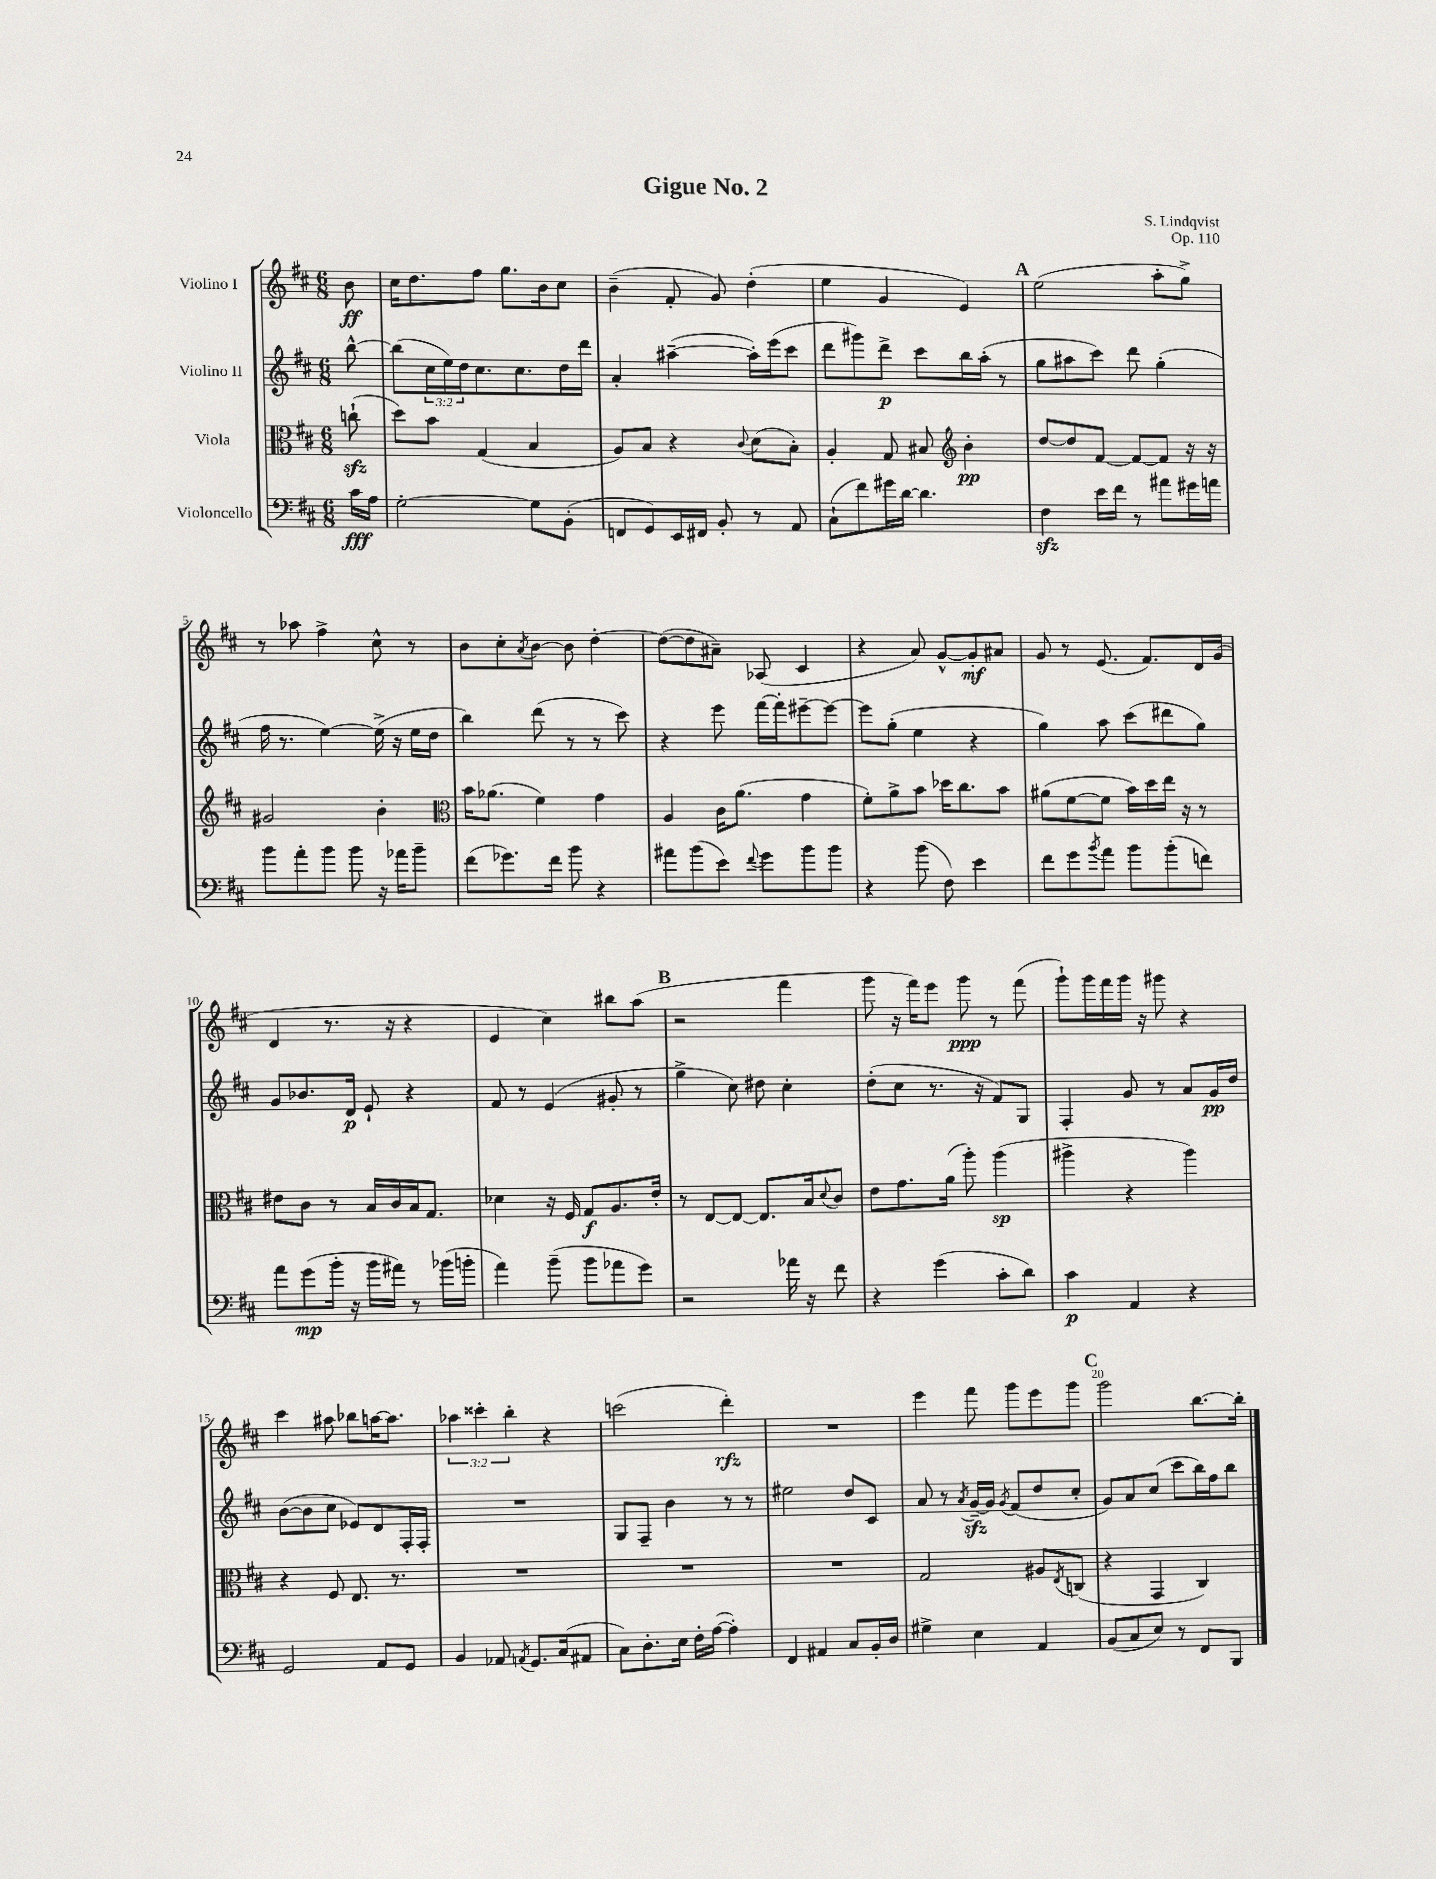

**kern	**dynam	**kern	**dynam	**kern	**dynam	**kern	**dynam
*part4	*part4	*part3	*part3	*part2	*part2	*part1	*part1
*staff4	*staff4	*staff3	*staff3	*staff2	*staff2	*staff1	*staff1
*I"Violoncello	*	*I"Viola	*	*I"Violino II	*	*I"Violino I	*
*clefF4	*	*clefC3	*	*clefG2	*	*clefG2	*
*k[f#c#]	*	*k[f#c#]	*	*k[f#c#]	*	*k[f#c#]	*
*M6/8	*	*M6/8	*	*M6/8	*	*M6/8	*
=	=	=	=	=	=	=	=
16c#\LL	fff	(8ccnzz`\	.	[8bb^^\	.	8b\	ff
16A\JJ	.	.	.	.	.	.	.
=1	=1	=1	=1	=1	=1	=1	=1
[2G'\	.	8dd\L)	.	(8bb\L]	.	16cc#\KL	.
.	.	.	.	.	.	8.dd\	.
.	.	8b\J	.	24cc#\L	.	.	.
.	.	.	.	24ee\)	.	.	.
.	.	.	.	24dd\J	.	.	.
.	.	(4G/	.	8.cc#\	.	8ff#\J	.
.	.	.	.	.	.	8.gg\L	.
.	.	.	.	8.cc#\	.	.	.
8G\L]	.	4B/	.	.	.	.	.
.	.	.	.	.	.	16b\k	.
(8BB'\J	.	.	.	16dd\L	.	8cc#\J	.
.	.	.	.	16ddd\JJ	.	.	.
=2	=2	=2	=2	=2	=2	=2	=2
8FFn/L	.	8A/L)	.	4a'/	.	(4b~\	.
8GG/)	.	8B/J	.	.	.	.	.
16EE/L	.	4r	.	([4aa#X~\	.	8f#'/	.
16FF#X/JJ	.	.	.	.	.	.	.
8BB'/	.	.	.	.	.	8g/)	.
.	.	8qqc#/	.	.	.	.	.
8r	.	(8d\L	.	16aa#'\LL])	.	(4dd'\	.
.	.	.	.	(16eee\J	.	.	.
8AA/	.	8B'\J)	.	8ccc#\J	.	.	.
=3	=3	=3	=3	=3	=3	=3	=3
(8C#`\L	.	4A'/	.	8ddd\L	.	4ee\	.
8f#\)	.	.	.	8ggg#X\)	.	.	.
16g#X\L	.	8G/	.	8ddd^\J	p	4g/	.
[16d\JJ	.	.	.	.	.	.	.
4.d\]	.	8B#X/	.	8ccc#\L	.	.	.
*	*	*clefG2	*	*	*	*	*
.	.	4b'\	pp	16bb\L	.	4e/)	.
.	.	.	.	(16aa'\JJ	.	.	.
.	.	.	.	8r	.	.	.
!!LO:REH:place=s1:t=A
=4	=4	=4	=4	=4	=4	=4	=4
4F#zz\	.	[8dd/L	.	8gg\L	.	(2ee\	.
.	.	8dd/]	.	8aa#X\	.	.	.
16e\LL	.	[8f#/J	.	8ccc#\J)	.	.	.
16f#\JJ	.	.	.	.	.	.	.
8r	.	8f#/L_	.	8ddd\	.	.	.
8a#X\L	.	8f#/J]	.	(4gg'\	.	8aa'\L	.
16g#X\L	.	16r	.	.	.	8gg^\J)	.
16an\JJ	.	16r	.	.	.	.	.
!!LO:LB:g=z
=5	=5	=5	=5	=5	=5	=5	=5
8b\L	.	2g#X/	.	16ff#\	.	8r	.
.	.	.	.	8.r	.	.	.
8a'\	.	.	.	.	.	8aa-X\	.
8b\J	.	.	.	[4ee\)	.	4ff#^\	.
8b\	.	.	.	.	.	.	.
16r	.	4b'\	.	(16ee^\]	.	8cc#^^\	.
16a-X\KL	.	.	.	16r	.	.	.
8b~\J	.	.	.	16ee\LL	.	8r	.
.	.	.	.	16dd\JJ	.	.	.
=6	=6	=6	=6	=6	=6	=6	=6
*	*	*clefC3	*	*	*	*	*
(8f#\L	.	16b\KL	.	4bb\)	.	8b\L	.
.	.	(8.a-X\J	.	.	.	.	.
8.g-X\)	.	.	.	.	.	8cc#'\	.
.	.	.	.	.	.	8qa/	.
.	.	4f#\)	.	(8ddd\	.	[8b\J	.
16f#\Jk	.	.	.	.	.	.	.
8b\	.	.	.	8r	.	8b\]	.
4r	.	4g\	.	8r	.	[4dd'\	.
.	.	.	.	8ccc#\)	.	.	.
=7	=7	=7	=7	=7	=7	=7	=7
8a#X\L	.	4A/	.	4r	.	(8dd\L_	.
(8b\	.	.	.	.	.	8dd\]	.
8e\J)	.	16c#\KL	.	8eee\	.	8a#X~\J)	.
.	.	(8.a\J	.	.	.	.	.
8qqf#/	.	.	.	.	.	.	.
8g\L	.	.	.	[16fff#\LL	.	(8A-X/	.
.	.	.	.	16fff#'\J]	.	.	.
8b\	.	4g\	.	[8eee#X~\	.	4c#/	.
8b\J	.	.	.	8eee#\J_	.	.	.
=8	=8	=8	=8	=8	=8	=8	=8
4r	.	8f#'\L)	.	8eee#\L]	.	4r	.
.	.	8a^\	.	(8gg'\J	.	.	.
(8b\	.	8b\J	.	4ee\	.	8a/)	.
8F#\)	.	16dd-X\KL	.	.	.	[8g^^/L	.
.	.	8.cc#\	.	.	.	.	.
4e\	.	.	.	4r	.	8g'/]	mf
.	.	8b\J	.	.	.	8a#X/J	.
=9	=9	=9	=9	=9	=9	=9	=9
8f#\L	.	(8a#X\L	.	4gg\)	.	8g/	.
8g\	.	[8f#\	.	.	.	8r	.
8qb/	.	.	.	.	.	.	.
8a\J	.	8f#\J]	.	8aa\	.	(8.e/	.
8b\L	.	16b\LL)	.	(8ccc#\L	.	.	.
.	.	16dd\	.	.	.	8.f#/L)	.
(8b'\	.	16ee\JJ	.	8ddd#X\	.	.	.
.	.	16r	.	.	.	.	.
8fn\J)	.	8r	.	8gg\J)	.	16d/L	.
.	.	.	.	.	.	(16g/JJ	.
!!LO:LB:g=z
=10	=10	=10	=10	=10	=10	=10	=10
8a\L	.	8e#X\L	.	8g/L	.	4d/	.
(8g\	mp	8c#\J	.	8.b-X/	.	.	.
16b'\Jk	.	8r	.	.	.	8.r	.
16r	.	.	.	16d/Jk	p	.	.
16b\LL	.	16B/LL	.	8e`/	.	.	.
16a#X\JJ)	.	16c#/	.	.	.	16r	.
8r	.	16B/J	.	4r	.	4r	.
.	.	8.G/J	.	.	.	.	.
(16b-X\LL	.	.	.	.	.	.	.
16bn'\JJ	.	.	.	.	.	.	.
=11	=11	=11	=11	=11	=11	=11	=11
4a\)	.	4d-X\	.	8f#/	.	4e/	.
.	.	.	.	8r	.	.	.
(8b~\	.	16r	.	(4e/	.	4cc#\)	.
.	.	16F#/	.	.	.	.	.
8b\L	.	8G/L	f	.	.	.	.
8a-X\	.	8.A/	.	8g#X'/	.	8bb#X\L	.
8g\J)	.	.	.	8r	.	(8aa\J	.
.	.	16e'/Jk	.	.	.	.	.
!!LO:REH:place=s1:t=B
=12	=12	=12	=12	=12	=12	=12	=12
2r	.	8r	.	4gg^\	.	2r	.
.	.	[8E/L	.	.	.	.	.
.	.	8E/J_	.	8cc#\)	.	.	.
.	.	8.E/L]	.	8dd#X\	.	.	.
16a-X\	.	.	.	4cc#'\	.	4fff#\	.
16r	.	16B/k	.	.	.	.	.
.	.	8qqd/	.	.	.	.	.
8f#\	.	8c#/J	.	.	.	.	.
=13	=13	=13	=13	=13	=13	=13	=13
4r	.	8e\L	.	(8dd'\L	.	8ggg\	.
.	.	8.g\	.	8cc#\J	.	16r	.
.	.	.	.	.	.	16fff#\KL)	.
(4g\	.	.	.	8.r	.	8eee\J	.
.	.	(16a\Jk	.	.	.	.	.
.	.	8aa'\)	.	.	.	8ggg\	ppp
.	.	.	.	16r	.	.	.
8c#'\L	.	(4aa\	sp	8f#/L)	.	8r	.
8d\J)	.	.	.	8G/J	.	(8fff#\	.
=14	=14	=14	=14	=14	=14	=14	=14
4c#\	p	4aa#X^\	.	4F#'/	.	8ggg`\L)	.
.	.	.	.	.	.	16ggg\L	.
.	.	.	.	.	.	16fff#\	.
4AA/	.	4r	.	8g/	.	16ggg\JJ	.
.	.	.	.	.	.	16r	.
.	.	.	.	8r	.	8ggg#X\	.
4r	.	4aa#\)	.	8a/L	.	4r	.
.	.	.	.	16g/L	pp	.	.
.	.	.	.	16dd/JJ	.	.	.
!!LO:LB:g=z
=15	=15	=15	=15	=15	=15	=15	=15
2GG/	.	4r	.	([8b\L	.	4ccc#\	.
.	.	.	.	8b\]	.	.	.
.	.	8F#/	.	8cc#\J	.	8aa#X\	.
.	.	8.E/	.	8e-X/L)	.	8bb-X\L	.
8AA/L	.	.	.	8d/	.	[16aan\K	.
.	.	8.r	.	.	.	8.aa\J]	.
8GG/J	.	.	.	16F#'/L	.	.	.
.	.	.	.	16F#'/JJ	.	.	.
=16	=16	=16	=16	=16	=16	=16	=16
4BB/	.	2.r	.	2.r	.	6aa-X\	.
.	.	.	.	.	.	6ccc##X'\	.
8AA-X/	.	.	.	.	.	.	.
.	.	.	.	.	.	6bb'\	.
8qAAn/	.	.	.	.	.	.	.
8.GG/L	.	.	.	.	.	.	.
.	.	.	.	.	.	4r	.
(16C#/k	.	.	.	.	.	.	.
8AA#X/J	.	.	.	.	.	.	.
=17	=17	=17	=17	=17	=17	=17	=17
8C#\L)	.	2.r	.	8G/L	.	(2cccn\	.
8.D'\	.	.	.	8F#~/J	.	.	.
.	.	.	.	4b\	.	.	.
16E\Jk	.	.	.	.	.	.	.
16F#'\LL	.	.	.	.	.	.	.
([16A\JJ	.	.	.	.	.	.	.
4A'\])	.	.	.	8r	.	4ddd'\)	rfz
.	.	.	.	8r	.	.	.
=18	=18	=18	=18	=18	=18	=18	=18
4FF#/	.	2.r	.	2ee#X\	.	2.r	.
4AA#X/	.	.	.	.	.	.	.
8C#/L	.	.	.	8dd/L	.	.	.
16BB'/L	.	.	.	8c#/J	.	.	.
16D/JJ	.	.	.	.	.	.	.
=19	=19	=19	=19	=19	=19	=19	=19
4G#X^\	.	2G/	.	8a/	.	4eee\	.
.	.	.	.	8r	.	.	.
.	.	.	.	8qa/	.	.	.
4E\	.	.	.	[16gzz~/LL	.	8fff#\	.
.	.	.	.	16g/JJ]	.	.	.
.	.	.	.	8qg/	.	.	.
.	.	.	.	(8f#/L	.	8ggg\L	.
4AA/	.	8A#X/L	.	8dd/	.	8eee\	.
.	.	8qE/	.	.	.	.	.
.	.	(8Cn/J	.	8cc#'/J	.	8ggg\J	.
!!LO:REH:place=s1:t=C
=20	=20	=20	=20	=20	=20	=20	=20
(8BB/L	.	4r	.	8g/L)	.	2ggg\	.
8C#/	.	.	.	8a/	.	.	.
8E/J)	.	4GG/	.	(8cc#/J	.	.	.
8r	.	.	.	8ccc#\L	.	.	.
8FF#/L	.	4C#/)	.	16bb\L)	.	[8.bb\L	.
.	.	.	.	16ff#\J	.	.	.
8BBB/J	.	.	.	8bb\J	.	.	.
.	.	.	.	.	.	16bb'\Jk]	.
==	==	==	==	==	==	==	==
*-	*-	*-	*-	*-	*-	*-	*-
